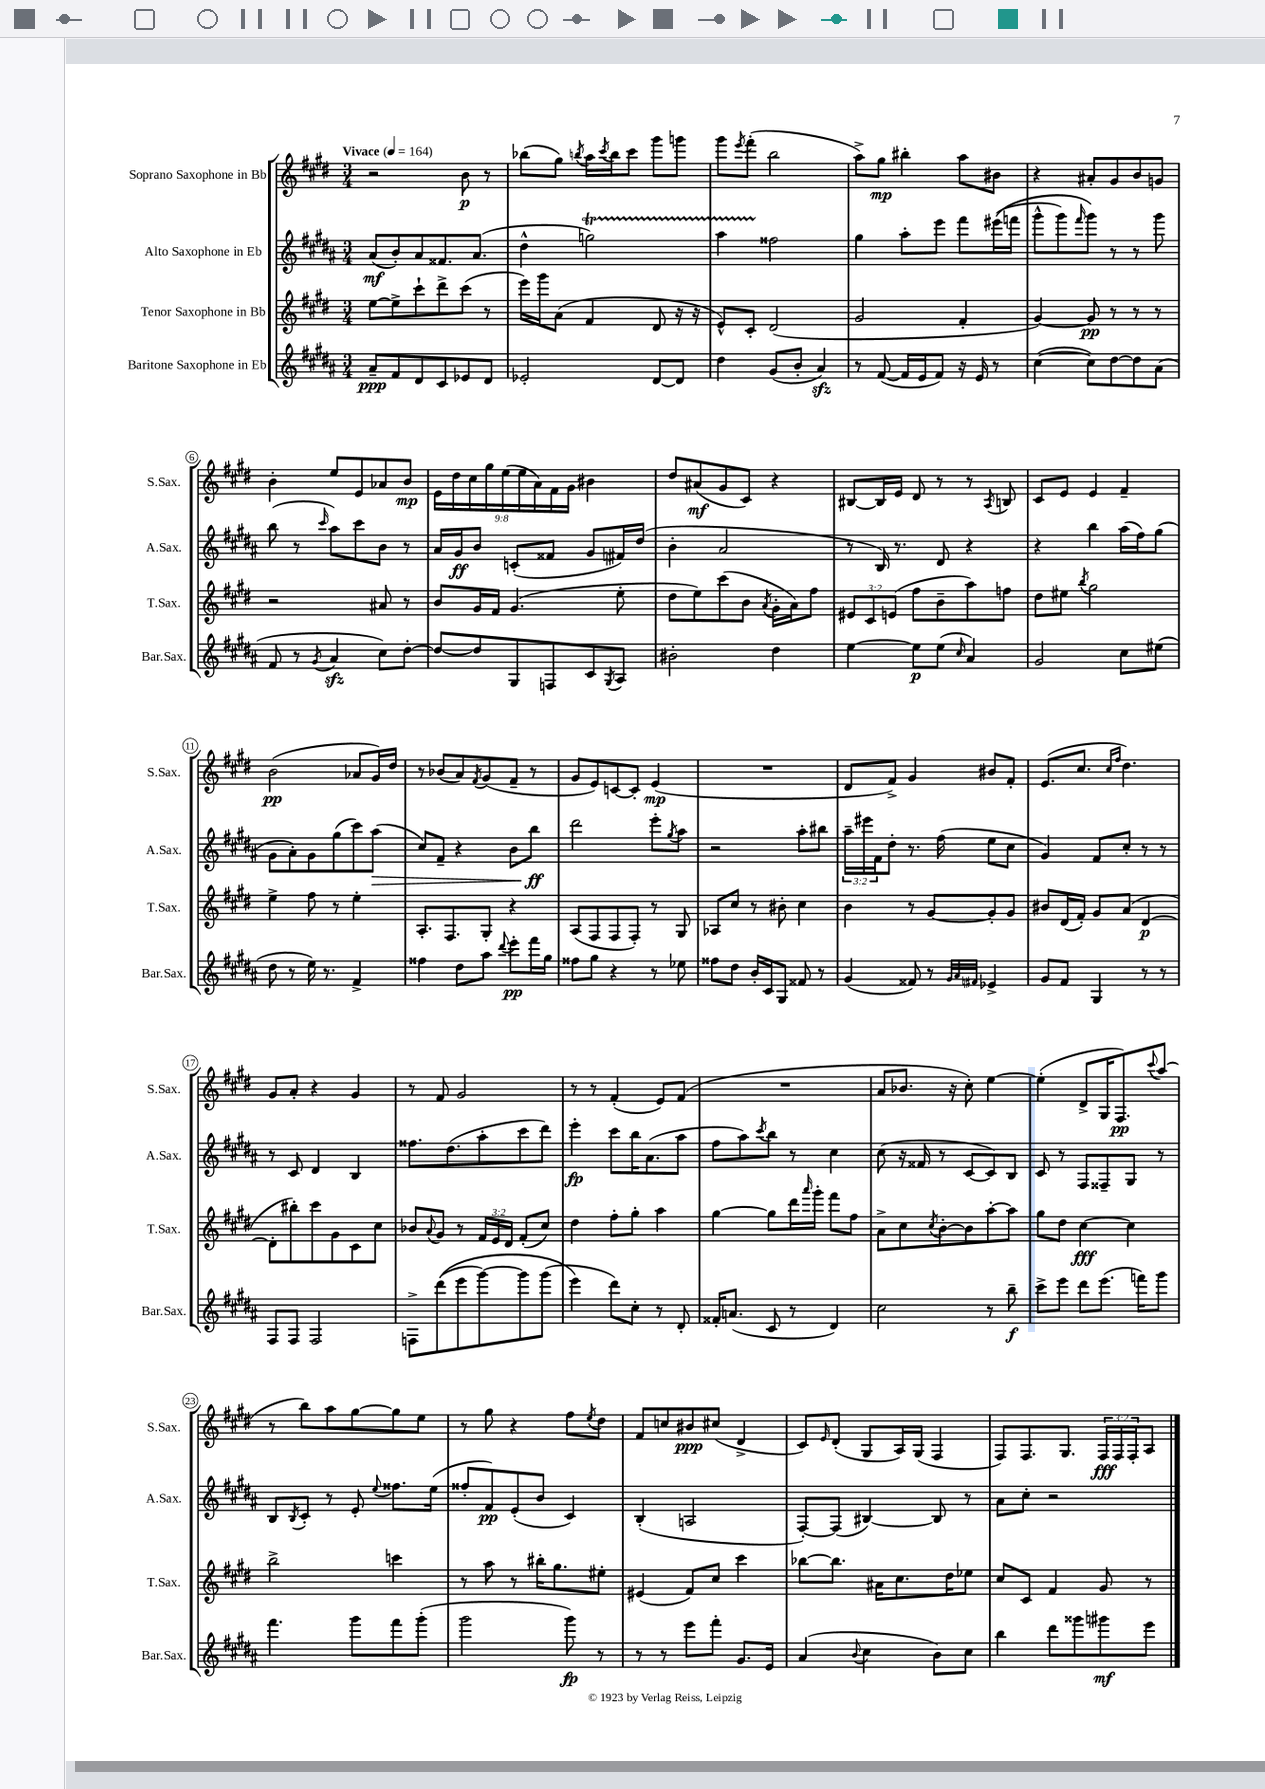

**kern	**kern	**kern	**kern
*staff4	*staff3	*staff2	*staff1
*clefG2	*clefG2	*clefG2	*clefG2
*k[f#c#g#d#a#]	*k[f#c#g#d#]	*k[f#c#g#d#a#]	*k[f#c#g#d#]
*M3/4	*M3/4	*M3/4	*M3/4
*MM164	*MM164	*MM164	*MM164
8a#~	[8ee	(8a#	2r
8f#	8ee^]	8b')	.
8d#	8ccc#`	8a#	.
8c#	8ddd#^	8.f##	.
8e-	(8ccc#	.	8b
.	.	(8.a#	.
8d#	8r	.	8r
=	=	=	=
2e-'	16eee)	4dd#^^	(8bb-
.	16ggg#	.	.
.	(8a	.	8gg#)
.	.	.	8qbb
.	4f#	2gg)	16aa
.	.	.	8qccc#
.	.	.	16bb
.	.	.	8ccc#
[8d#	8d#	.	8ggg#
8d#]	16r	.	8ggg
.	16r	.	.
=	=	=	=
4dd#	8e^^)	4aa#	8ggg#
.	.	.	8qeee
.	8c#'	.	(8fff#'
(8g#	(2d#	2ff##	2bb
8b'	.	.	.
4a#)	.	.	.
=	=	=	=
8r	2g#	4gg#	8aa^)
([8f#	.	.	8gg#
16f#]	.	8aa#'	4bb#'
16e	.	.	.
8f#)	.	8eee	.
16r	4f#'	8fff#	8aa
16e	.	.	.
8r	.	&((16eee#	8b#
.	.	16fff	.
=	=	=	=
([4cc#	[4g#)	8ggg#^^	4r
.	.	8ggg#)	.
.	.	16qqfff#	.
8cc#])	8g#]	8ggg#&)	8a#'
[8dd#	8r	8r	8g#
8dd#]	8r	8r	8b
(8a#	8r	8ggg#	8g
=	=	=	=
8f#	2r	(8bb	4b'
8r	.	8r	.
8qg#	.	16qqccc#	.
4a#	.	8aa#)	8ee
.	.	8ccc#	8e
8cc#)	8a#	8b	8a-
[8dd#'	8r	8r	8b
=	=	=	=
8dd#_	8b	16a#	18e
.	.	.	18dd#
.	.	16g#	.
.	.	.	18cc#
8dd#]	16g#	8b	.
.	.	.	18gg#
.	16f#	.	.
.	.	.	(18ee
8G#	(4.g#	(8c'	.
.	.	.	18ee
.	.	.	18a)
8F	.	8f##	.
.	.	.	18f#
.	.	.	18g#
8c#	.	8g#	4b#
8qG#	.	.	.
8A#	8ee'	16f#)	.
.	.	(16dd#	.
=	=	=	=
2b#'	8dd#	4b'	8dd#
.	8ee)	.	(8a#
.	(8ccc#	2a#	8g#
.	8b	.	8c#)
.	8qa	.	.
4dd#	16g#'	.	4r
.	16a)	.	.
.	8ff#	.	.
=	=	=	=
[4ee	12e#	8r	[8B#
.	12c#	.	.
.	.	16B)	16B#]
.	(12e	.	.
.	.	8.r	16e
8ee]	8ff#	.	8d#
(8ee	8b~	8d#	8r
16qqcc#	.	.	.
4a#)	8aa)	4r	8r
.	.	.	8qA
.	8ff	.	8B
=	=	=	=
2g#	8dd#	4r	8c#
.	8ee#	.	8e
.	8qbb	.	.
.	2gg#	4bb	4e
8cc#	.	(16aa#	4f#~
.	.	16ff#)	.
(8ee#	.	(8gg#	.
=	=	=	=
8dd#	4ee^	8g#	(2b
8r	.	8a#')	.
16ee)	8ff#	8g#	.
8.r	.	.	.
.	8r	(8gg#	.
4f#^	4ee'	8ccc#)	8a-
.	.	(8aa#	16g#)
.	.	.	16dd#
=	=	=	=
4ff##	8.A'	8cc#)	8r
.	.	8f#~	(8b-
.	8.F#	.	.
8dd#	.	4r	8a)
.	.	.	8qf#
8aa#	8G#'	.	(8g#
8qqddd#	.	.	.
8eee'	4r	8b	8f#~
16fff#	.	8bb	8r
16gg#	.	.	.
=	=	=	=
8ff##	(8A	2ddd#	8g#
8gg#	8F#	.	8e)
4r	8F#	.	[8c
.	8F#')	.	8c']
8r	8r	8eee'	(4e
.	.	8qgg#	.
8ee-	8G#	8aa#	.
=	=	=	=
8ff##	8A-	2r	2.r
8dd#	8cc#	.	.
16b'	8r	.	.
16c#	.	.	.
8G#	8b#'	.	.
8f##	4cc#	8aa#'	.
8r	.	8bb#	.
=	=	=	=
(4g#	4b	24aa#~	8d#
.	.	24eee#	.
.	.	24f#	.
.	.	8dd#'	8f#^)
8f##)	8r	8.r	4g#
8r	[8g#	.	.
.	.	(16ff#	.
32qqg#	.	.	.
32qqa#	.	.	.
32qqf#	.	.	.
4e-^	8g#']	8ee	8b#
.	8g#	8cc#	8f#'
=	=	=	=
8g#	8b#	4g#)	(8.e
8f#	(16d#	.	.
.	16f#')	.	8.cc#
4G#	8g#	8f#	.
.	.	.	16qqcc#
.	.	.	16qqff#
.	(8a	8cc#'	4.dd#)
8r	[4d#	8r	.
8r	.	8r	.
=	=	=	=
8F#	8d#']	8r	8g#
8F#	8bb#')	8c#	8a'
2F#	8ccc#	4d#	4r
.	8g#	.	.
.	8c#	4B	4g#
.	8cc#	.	.
=	=	=	=
8F^	8b-	8.ff##	8r
.	8qqa	.	.
&((8ddd#	8g#	.	8f#
.	.	(8.dd#	.
8eee	8r	.	2g#
[8ggg#)	24f#	8aa#'	.
.	24e	.	.
.	24d#	.	.
8ggg#]	(8f#'	8ccc#	.
(8ggg#	8cc#)	8ddd#)	.
=	=	=	=
4eee&)	4dd#	4eee'	8r
.	.	.	8r
8ddd#)	8ff#'	8ccc#	(4f#'
8cc#'	8gg#'	16bb	.
.	.	(8.a#	.
8r	4aa	.	8e)
8d#'	.	8aa#	(8f#
=	=	=	=
16f##'	[4gg#	8ff#	2.r
(8.a	.	.	.
.	.	8aa#)	.
.	.	8qccc#	.
8c#	8gg#]	8bb	.
8r	16ddd#	8r	.
.	16qqaaa	.	.
.	16ggg#'	.	.
4d#)	8fff#	4cc#	.
.	8ff#	.	.
=	=	=	=
2cc#	8a^	(8cc#	8a
.	8cc#	16r	8.b-
.	.	16f##	.
.	8qcc#	.	.
.	[8b'	8r	.
.	.	.	16r
.	8b]	[8c#	8cc#')
8r	[8aa'	8c#])	[4ee
8bb~	8aa]	8B	.
=	=	=	=
8ccc#^	8gg#	8c#	(4ee']
8eee	8dd#	8r	.
8ddd#	[4cc#	8F#	8d#^
(8.eee	.	8F##~	16G#
.	.	.	8.F#)
.	4cc#]	8G#	.
16fff)	.	.	.
.	.	.	8qqccc#
8ggg#	.	8r	(8aa
=	=	=	=
4.fff#	2bb^	8B	8r
.	.	8qB	.
.	.	8c#'	8bb)
.	.	8r	8aa
8ggg#	.	8e'	[8gg#
.	.	8qqee	.
8fff#	4ccc	8.ff##	8gg#]
(8ggg#'	.	.	8ee
.	.	(16ee	.
=	=	=	=
2ggg#	8r	8ff##'	8r
.	8aa	8f#)	8gg#
.	8r	(8e'	4r
.	16bb#'	8b	.
.	8.gg#	.	.
8ggg#)	.	4c#)	8ff#
.	.	.	8qee
8r	8ee#'	.	8dd#
=	=	=	=
8r	(4e#	(4B'	8f#
8r	.	.	8cc
8eee	8f#)	2A	8b#
8fff#'	8cc#	.	(8cc#
8.g#	4ccc#	.	4d#^
16e	.	.	.
=	=	=	=
(4a#	[8bb-	[8F#')	8c#)
.	.	.	16qqe
.	8.bb-]	(8F#]	(8d#'
8qqb	.	.	.
4cc#	.	[4B#)	8G#
.	16a#	.	.
.	8.cc#	.	16A)
.	.	.	(16G#
8b)	.	8B#]	4F#
.	16dd#	.	.
8cc#	8ee-	8r	.
=	=	=	=
4bb	8cc#	8a#	8F#)
.	8c#	8cc#'	8.F#
8ddd#	4f#	2r	.
.	.	.	8.G#
8ggg##	.	.	.
8ggg#	8g#	.	24F#
.	.	.	24F#
.	.	.	24F#'
8eee	8r	.	8A
==	==	==	==
*-	*-	*-	*-
